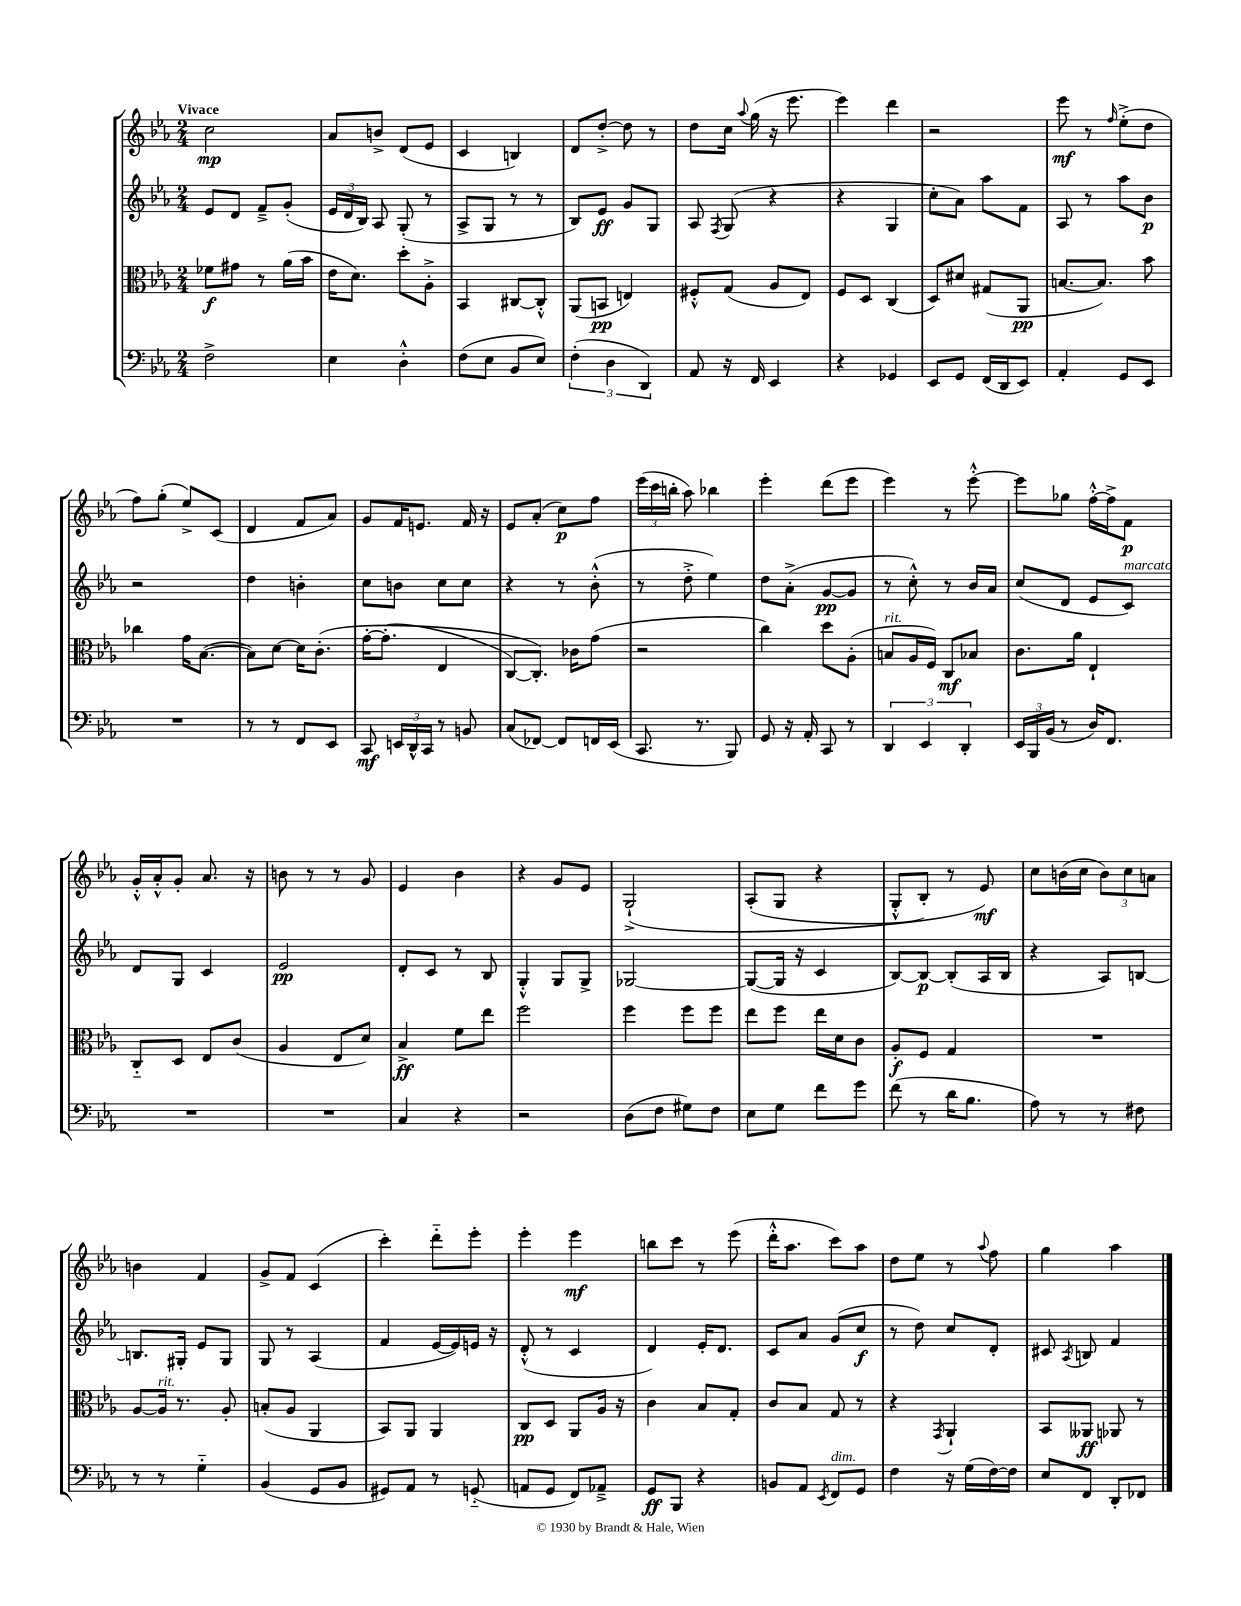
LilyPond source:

<<
\new StaffGroup <<
\new Staff = "s0" {
    \clef treble \key ees \major \numericTimeSignature \time 2/4 \tempo "Vivace"
    \autoBeamOff c''2\mp |
    aes'8[ b'8]-> d'8[( ees'8] |
    c'4 b4) |
    d'8[ d''8]~-.-> d''8 r8 |
    d''8[ c''16] \appoggiatura { aes''8 } g''16( r16 ees'''8. |
    ees'''4) d'''4 |
    r2 |
    ees'''8\mf r8 \grace { f''16 } ees''8[-.->( d''8] |
    f''8[) g''8]-.( ees''8[->) c'8]( |
    d'4 f'8[ aes'8]) |
    g'8[ f'16 e'8.] f'16 r16 |
    ees'8[ aes'8]-.( c''8[\p) f''8] |
    \tuplet 3/2 { ees'''16[( c'''16 b''16]-. } aes''8) bes''4 |
    ees'''4-. d'''8[( ees'''8] |
    ees'''4) r8 ees'''8~-.-^ |
    ees'''8[ ges''8] f''16[~-.-^ f''16-> f'8]\p |
    g'16[-.-^ aes'16-.-^ g'8]-. aes'8. r16 |
    b'8 r8 r8 g'8 |
    ees'4 bes'4 |
    r4 g'8[ ees'8] |
    g2-!->\( |
    aes8[-.( g8] r4 |
    g8[-.-^ bes8]-.) r8 ees'8\mf\) |
    c''8[ b'16( c''16] \tuplet 3/2 { b'8[) c''8 a'8] } |
    b'4 f'4 |
    g'8[-> f'8] c'4( |
    c'''4-.) d'''8[-_ ees'''8]-. |
    ees'''4-. ees'''4\mf |
    b''8[ c'''8] r8 ees'''8( |
    d'''16[-.-^ aes''8.] c'''8[) aes''8] |
    d''8[ ees''8] r8 \appoggiatura { aes''8 } f''8 |
    g''4 aes''4 \bar "|." |
}
\new Staff = "s1" {
    \clef treble \key ees \major \numericTimeSignature \time 2/4
    \autoBeamOff ees'8[ d'8] f'8[---> g'8]-.( |
    \tuplet 3/2 { ees'16[ d'16 bes16]) } aes8 g8-.( r8 |
    aes8[-> g8] r8 r8 |
    bes8[) ees'8]\ff g'8[ g8] |
    aes8 \acciaccatura { f8 } g8( r4 |
    r4 g4 |
    c''8[-. aes'8]) aes''8[ f'8] |
    aes8 r8 aes''8[ bes'8]\p |
    r2 |
    d''4 b'4-. |
    c''8[ b'8] c''8[ c''8] |
    r4 r8 bes'8-.-^( |
    r8 d''8-.-> ees''4) |
    d''8[ aes'8]-.->( g'8[~\pp g'8] |
    r8 c''8-.-^) r8 bes'16[ aes'16] |
    c''8[( d'8] ees'8[ c'8]^\markup { \italic "marcato" }) |
    d'8[ g8] c'4 |
    ees'2\pp |
    d'8[-. c'8] r8 bes8 |
    g4-.-^ g8[ g8]-> |
    ges2~ |
    ges8[~( ges16] r16 c'4 |
    bes8[~) bes8]~\p bes8[-.( aes16 bes16] |
    r4 aes8[) b8]~ |
    b8.[ gis16]-. ees'8[ gis8] |
    g8 r8 aes4( |
    f'4 ees'16[~ ees'16) e'16] r16 |
    d'8-.-^( r8 c'4 |
    d'4) ees'16[-. d'8.] |
    c'8[ aes'8] g'8[( c''8]\f |
    r8 d''8) c''8[ d'8]-. |
    cis'8 \acciaccatura { aes8 } b8 f'4 \bar "|." |
}
\new Staff = "s2" {
    \clef alto \key ees \major \numericTimeSignature \time 2/4
    \autoBeamOff fes'8[\f gis'8] r8 aes'16[( bes'16] |
    ees'16[ d'8.]) d''8[-. aes8]-.-> |
    bes,4 cis8[~ cis8]-.-^ |
    aes,8[( b,8]\pp e4) |
    fis8[-.-^ g8]( aes8[ ees8]) |
    f8[ d8] c4( |
    d8[) dis'8] gis8[( aes,8]\pp |
    b8.[~ b8.]) bes'8 |
    ces''4 g'16[ bes8.]~( |
    bes8[) d'8]~ d'16[ c'8.]-.\( |
    g'16[~-. g'8.]-.( ees4 |
    c8[~) c8.]-.\) ces'16[ g'8]( |
    r2 |
    c''4) d''8[ aes8]-.( |
    b8[^\markup { \italic "rit." } aes16 f16]) c8[\mf bes8] |
    c'8.[ aes'16] ees4-! |
    c8[-_ d8] ees8[ c'8]( |
    aes4 ees8[ d'8]) |
    bes4->\ff f'8[ ees''8] |
    f''2 |
    f''4 f''8[ f''8] |
    ees''8[ f''8] ees''16[ d'16 c'8] |
    aes8[-.\f f8] g4 |
    R2 |
    aes8[~ aes16]^\markup { \italic "rit." } r8. aes8-. |
    b8[-.( aes8] aes,4 |
    bes,8[) aes,8] aes,4 |
    c8[\pp d8] aes,8[ aes16] r16 |
    c'4 bes8[ g8]-. |
    c'8[ bes8] g8 r8 |
    r4 \acciaccatura { g,8 } aes,4-! |
    bes,8[ aeses,8]\ff aes,8 r8 \bar "|." |
}
\new Staff = "s3" {
    \clef bass \key ees \major \numericTimeSignature \time 2/4
    \autoBeamOff f2-> |
    ees4 d4-.-^ |
    f8[( ees8] bes,8[ ees8]) |
    \tuplet 3/2 { f4-.( d4 d,4) } |
    aes,8 r16 f,16 ees,4 |
    r4 ges,4 |
    ees,8[ g,8] f,16[( d,16 ees,8]) |
    aes,4-. g,8[ ees,8] |
    R2 |
    r8 r8 f,8[ ees,8] |
    c,8\mf \tuplet 3/2 { e,16[ d,16-^ c,16] } r8 b,8 |
    c8[( fes,8]~) fes,8[ f,16 ees,16]( |
    c,8. r8. bes,,8) |
    g,8 r16 aes,16-. c,8 r8 |
    \tuplet 3/2 { d,4 ees,4 d,4-. } |
    \tuplet 3/2 { ees,16[ bes,,16 bes,16]( } r8 d16[) f,8.] |
    R2 |
    R2 |
    c4 r4 |
    r2 |
    d8[( f8] gis8[) f8] |
    ees8[ g8] f'8[ g'8] |
    f'8( r8 d'16[ bes8.] |
    aes8) r8 r8 fis8 |
    r8 r8 g4-_ |
    bes,4( g,8[ bes,8] |
    gis,8[) aes,8] r8 g,8-_( |
    a,8[ g,8] f,8[) aes,8]---> |
    g,8[\ff bes,,8] r4 |
    b,8[ aes,8] \acciaccatura { ees,8 } f,8[^\markup { \italic "dim." } g,8] |
    f4 r16 g16[( f16~) f16] |
    ees8[ f,8] d,8[-. fes,8] \bar "|." |
}
>>
>>
\layout { \context { \Score \remove "Bar_number_engraver" } }
